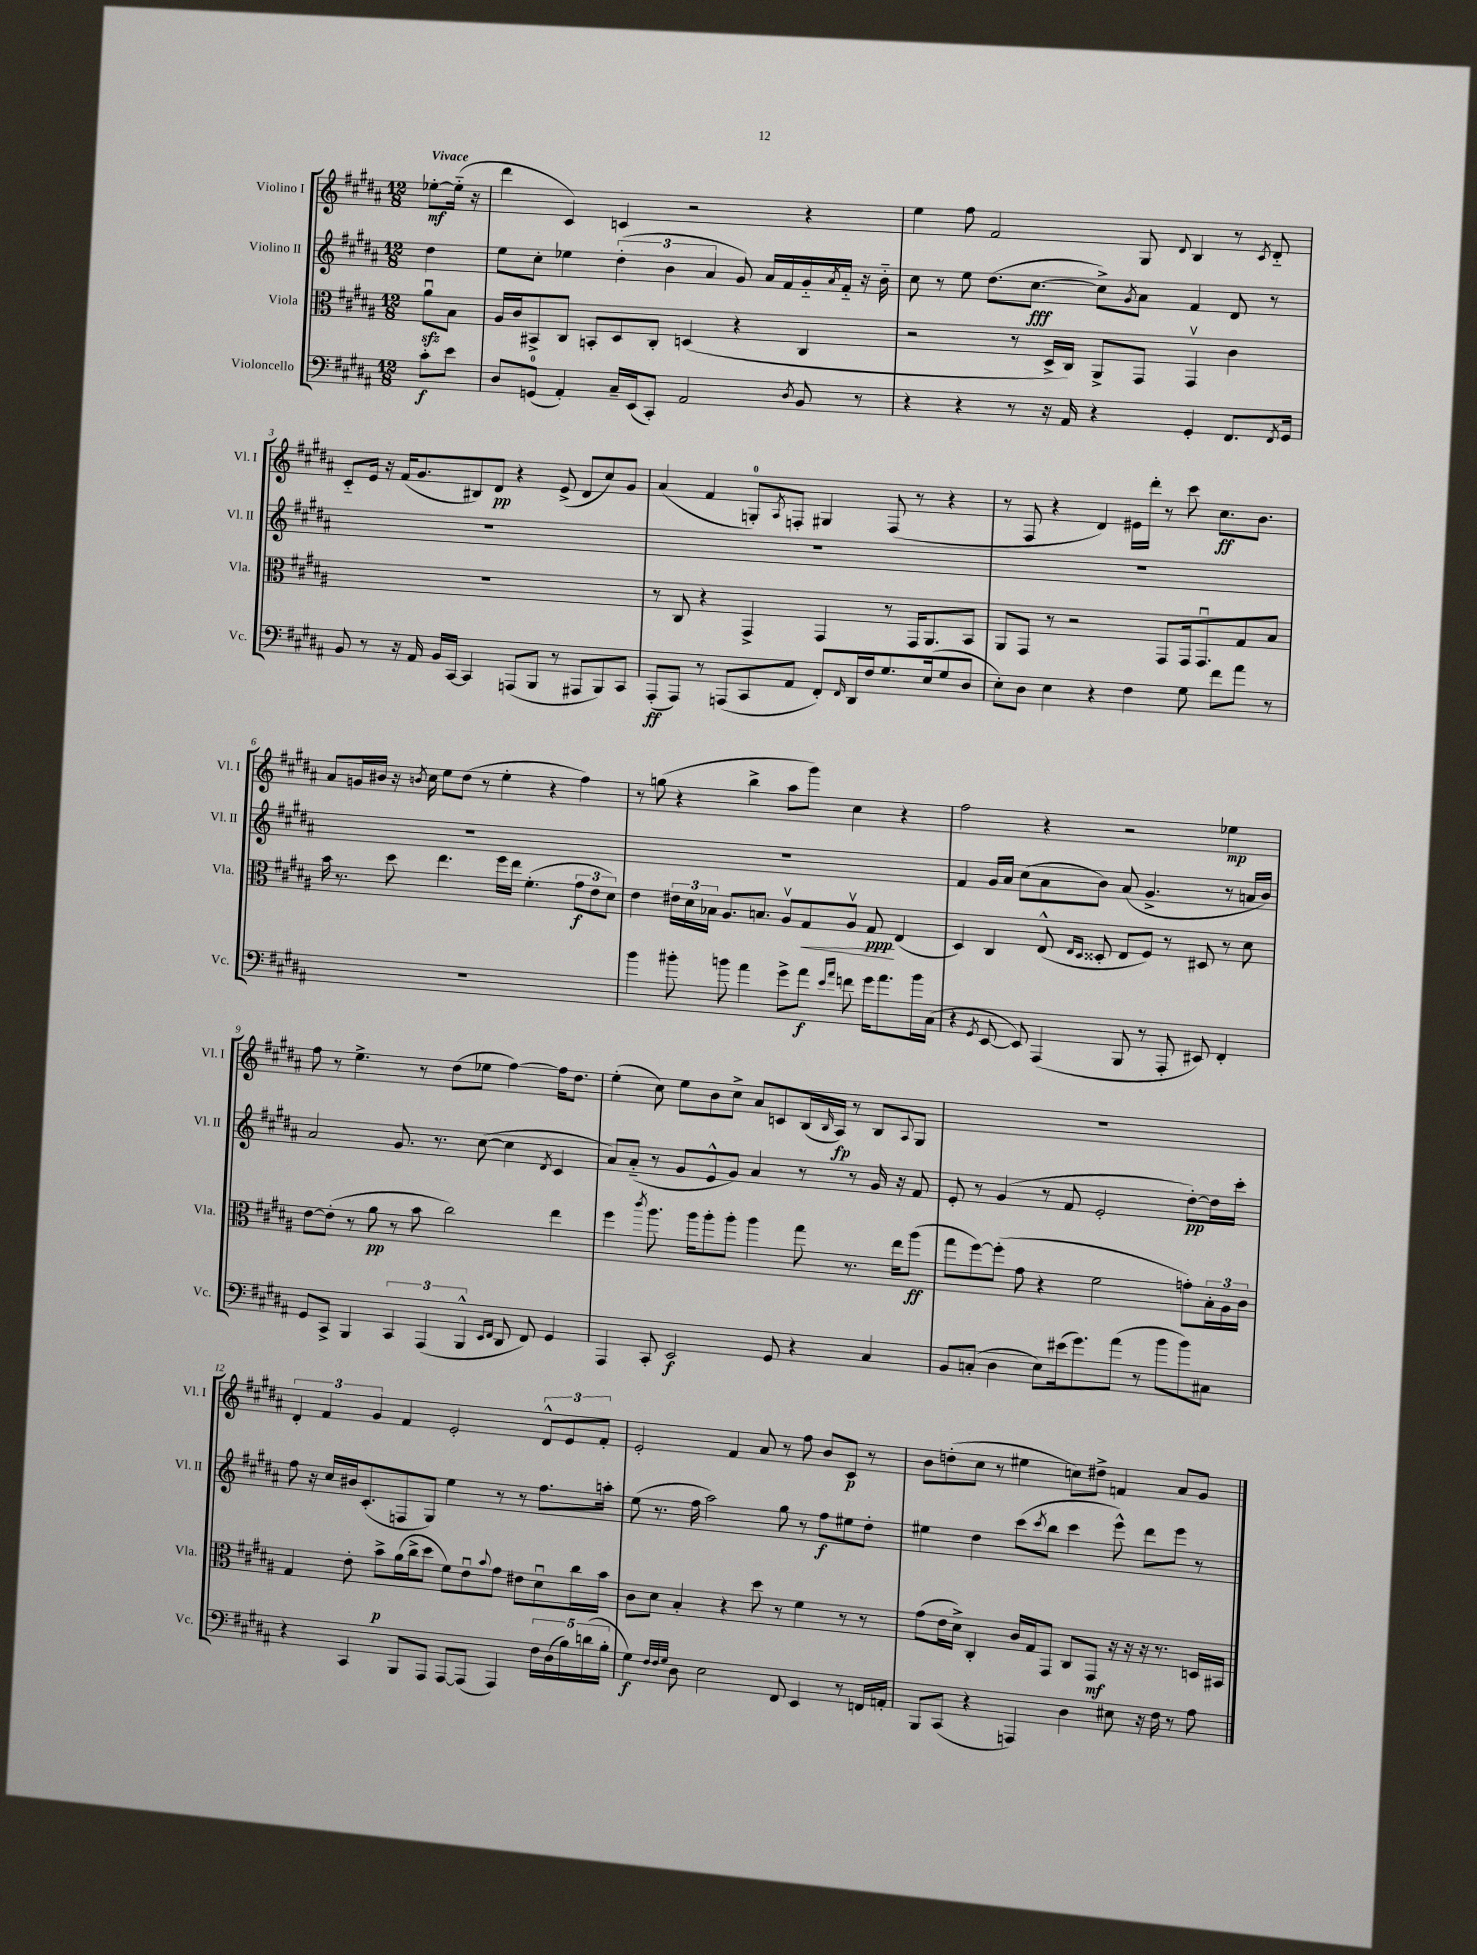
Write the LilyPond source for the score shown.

<<
\new StaffGroup <<
\new Staff = "s0" \with { instrumentName = "Violino I" shortInstrumentName = "Vl. I" } {
    \clef treble \key b \major \numericTimeSignature \time 12/8 \partial 4 \tempo "Vivace"
    ees''8~-.\mf ees''16-_( r16 |
    dis'''4 cis'4) c'4 r2 r4 |
    e''4 fis''8 fis'2 gis8 \appoggiatura { dis'8 } b4 r8 \acciaccatura { cis'8 } dis'8-_ |
    cis'8-_ e'16 r16 fis'16( gis'8. bis8) dis'8\pp r4 e'8->( dis'8 cis''8) gis'8 |
    ais'4( fis'4 g8-0-.) \acciaccatura { ais8 } f8-. gis4 f8( r8 r4 |
    r8 fis8 r4 dis'4) eis'16 dis'''16-. r8 cis'''8 cis''8.\ff b'8. |
    ais'8 g'16 bis'16 r16 \acciaccatura { b'8 } cis''16 e''8 dis''8( r8 e''4-. r4 fis''4) |
    r8 g''8( r4 b''4-> ais''8 gis'''8) cis''4 r4 |
    fis''2 r4 r2 ees''4\mp |
    fis''8 r8 e''4.-> r8 dis''8( ees''8 fis''4~) fis''16 dis''8. |
    e''4-.( cis''8) e''8 b'8 cis''8-> ais'8 c'8 b16( \grace { b16 } ais16\fp) r8 b8 \appoggiatura { ais8 } gis8 |
    R1. |
    \tuplet 3/2 { dis'4-. fis'4 gis'4 } fis'4 e'2-. \tuplet 3/2 { dis'8-^ e'8 fis'8-. } |
    e'2-. fis'4 ais'8 r8 fis''8 b'8 cis'8\p r8 |
    b'8 d''8-.( cis''8 r8 eis''4 c''8) dis''8-> f'4 ais'8 gis'8 \bar "|." |
}
\new Staff = "s1" \with { instrumentName = "Violino II" shortInstrumentName = "Vl. II" } {
    \clef treble \key b \major \numericTimeSignature \time 12/8 \partial 4
    dis''4 |
    e''8 cis''8-. ees''4 \tuplet 3/2 { dis''4-.( b'4 ais'4 } gis'8) ais'16 fis'16 gis'16-_ \acciaccatura { ais'8 } fis'16-_ r16 b'16-_ |
    cis''8 r8 e''8 dis''8.( cis''8.~\fff cis''8->) \acciaccatura { gis'8 } ais'8 fis'4 dis'8 r8 |
    R1. |
    R1. |
    R1. |
    R1. |
    R1. |
    fis'4 gis'16 ais'16 cis''8( ais'8 b'8) ais'8( gis'4.-> r8 a'16 b'16) |
    ais'2 gis'8. r8. cis''8~( cis''4 \acciaccatura { dis'8 } cis'4 |
    ais'8) ais'8-_( r8 gis'8 e'8-^ gis'8) ais'4 r8 r8 gis'16 r16 fis'8 |
    e'8-. r8 gis'4( r8 fis'8 e'2-. dis''8~-.\pp) dis''16 cis'''16-. |
    fis''8 r16 cis''16 bis'16 cis'8.-.( f8 gis8) e''4 r8 r8 fis''8. a''16-. |
    e''8( r8. fis''16 ais''2) gis''8 r8 fis''8\f eis''8 dis''8-. |
    eis''4 dis''4 cis'''8( \acciaccatura { cis'''8 } b''8 cis'''4 e'''8-^) dis'''8 e'''8 r8 \bar "|." |
}
\new Staff = "s2" \with { instrumentName = "Viola" shortInstrumentName = "Vla." } {
    \clef alto \key b \major \numericTimeSignature \time 12/8 \partial 4
    ais'8\downbow\sfz b8 |
    ais16 cis'16 bis,8-> cis8 b,8-. dis8 cis8-. d4( r4 cis4 |
    r2 r8 dis16-> cis16) ais,8-> gis,8 gis,4\upbow cis'4 |
    R1. |
    r8 cis8 r4 gis,4-> gis,4 r8 gis,16 ais,8. b,8 |
    ais,8 gis,8 r8 r2 gis,8 gis,16 gis,8.\downbow gis8 b8 |
    b'16 r8. dis''8 e''4. fis''16 e''16 fis'4.-.( \tuplet 3/2 { gis'8\f e'8 dis'8) } |
    e'4 \tuplet 3/2 { eis'16 dis'16 bes16 } ais8. b8. ais8\upbow gis8\< ais8\upbow gis8\ppp\! e4( |
    dis4) cis4 e8-^( \grace { e16 dis16 } disis8-. e8 fis8) r8 dis8 r8 dis'8 |
    e'8~ e'8-.( r8 ais'8\pp r8 b'8 cis''2) e''4 |
    fis''4 \acciaccatura { cis'''8 } ais''8. ais''16 ais''8-. ais''8-. ais''4 gis''8 r8. e''16 ais''8\ff( |
    gis''8 fis''8~) fis''8-.( gis'8 r4 fis'2 g'8-.) \tuplet 3/2 { b16-. ais16 cis'16 } |
    gis4 e'8-. b'8->\p ais'16( cis''16-> dis''8 fis'8) e'8\downbow \appoggiatura { b'8 } gis'8 eis'8 dis'8\downbow cis''16 b'16 |
    cis'8 dis'8 b4-. r4 dis''8 r8 fis'4 r8 r8 |
    gis'8( e'16 dis'16->) cis4-. cis'16 gis16 gis,8 cis8 gis,8\mf r16 r16 r16 r8. d16 bis,16 \bar "|." |
}
\new Staff = "s3" \with { instrumentName = "Violoncello" shortInstrumentName = "Vc." } {
    \clef bass \key b \major \numericTimeSignature \time 12/8 \partial 4
    cis'8-.\f e'8 |
    dis8 g,8-0( ais,4-.) cis16-- e,16( cis,8-.) ais,2 \acciaccatura { dis8 } b,8 r8 |
    r4 r4 r8 r16 ais,16 r4 gis,4-. fis,8. \acciaccatura { fis,8 } gis,16 |
    b,8 r8 r16 ais,16 b,16 cis,16~ cis,4 a,,8( b,,8 r8 ais,,8 b,,8) cis,8 |
    ais,,8-.\ff( ais,,8) r8 a,,8( cis,8 ais,8 fis,8-.) \grace { fis,16 } dis,16 fis16 gis8. e16( gis8 dis8 |
    e8-.) dis8 e4 r4 fis4 gis8 fis'8 ais'8 r8 |
    R1. |
    b'4 bis'8-. b'8 ais'4 gis'8-> ais'8\f \grace { e'16 ais'16 } f'8 gis'16 ais'8. b'16 cis16( |
    r4 \acciaccatura { gis,8 } e,8~ e,8) ais,,4( b,,8 r8 ais,,8-. eis,8) fis,4-. |
    gis,8 cis,8-> b,,4 \tuplet 3/2 { cis,4 ais,,4( b,,4-^ } \grace { e,16 fis,16 } dis,8 fis,8) gis,4 |
    ais,,4 cis,8-. e,2\f gis,8 r4 cis4 |
    b,8 c8-.( dis4 e8) eis'16( gis'8.) ais'8( r8 b'8 b'8) cis8 |
    r4 cis,4 b,,8 ais,,8 ais,,8~ ais,,8( ais,,4) \tuplet 5/4 { fis16 dis16( b16) d'16( b16-. } |
    gis4\f) \grace { fis32 fis32 gis32 } dis8 e2 fis,8 e,4 r8 f,16 a,16-. |
    b,,8 cis,8( r4 a,,4) dis4 eis8 r16 fis16 r8 ais8 \bar "|." |
}
>>
>>
